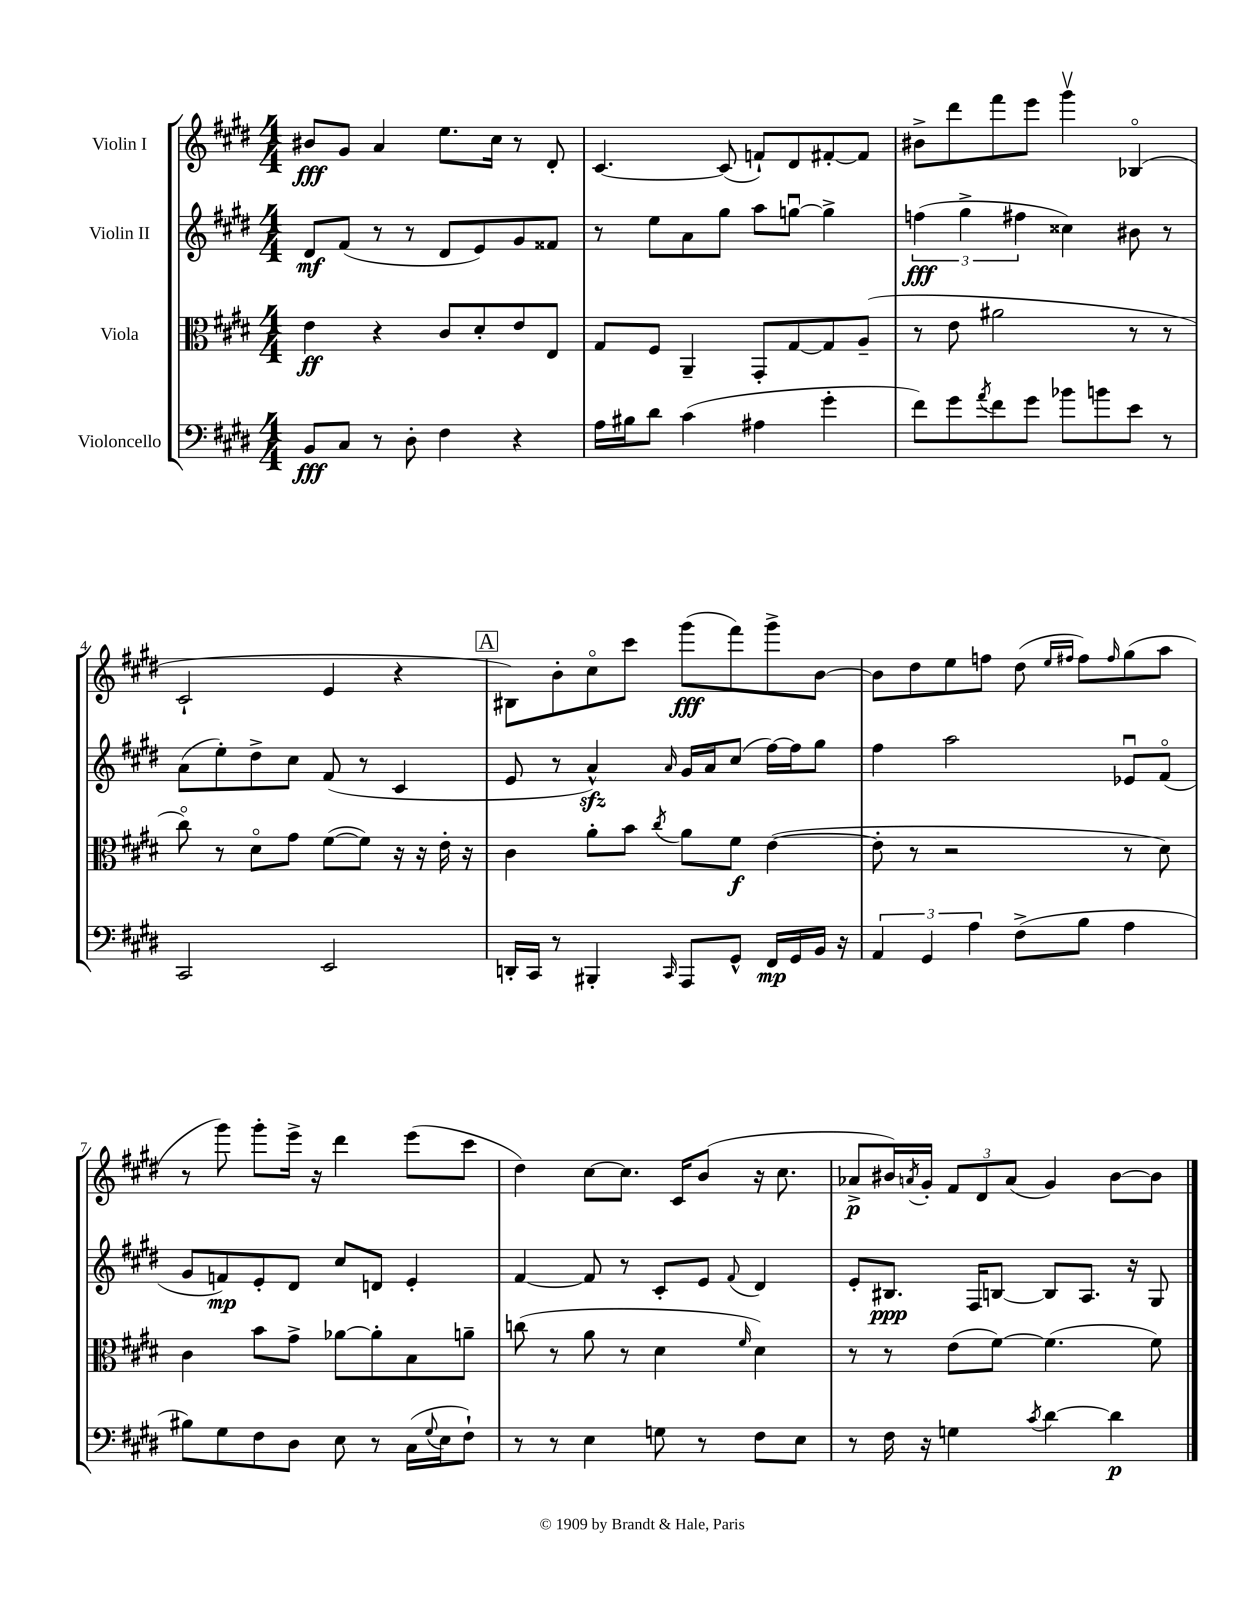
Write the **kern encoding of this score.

**kern	**kern	**kern	**kern
*staff4	*staff3	*staff2	*staff1
*clefF4	*clefC3	*clefG2	*clefG2
*k[f#c#g#d#]	*k[f#c#g#d#]	*k[f#c#g#d#]	*k[f#c#g#d#]
*M4/4	*M4/4	*M4/4	*M4/4
8BB	4e	8d#	8b#
8C#	.	(8f#	8g#
8r	4r	8r	4a
8D#'	.	8r	.
4F#	8c#	8d#	8.ee
.	8d#'	8e)	.
.	.	.	16cc#
4r	8e	8g#	8r
.	8E	8f##	8d#'
=	=	=	=
16A	8G#	8r	[4.c#
16B#	.	.	.
8d#	8F#	8ee	.
(4c#	4AA~	8a	.
.	.	8gg#	(8c#]
4A#	8GG#'	8aa	8f`)
.	[8G#	[8ggu	8d#
4g#'	8G#]	4gg^]	[8f#'
.	(8A~	.	8f#]
=	=	=	=
8f#)	8r	(6ff	8b#^
8g#	8e	.	8ddd#
.	.	6gg#^	.
8qa	.	.	.
8f#	2a#	.	8fff#
.	.	6ff#	.
8g#	.	.	8eee
8b-	.	4cc##)	4ggg#v
8b	.	.	.
8e	8r	8b#	(4B-o
8r	8r	8r	.
=	=	=	=
2CC#	8cc#o)	(8a	2c#`
.	8r	8ee')	.
.	8d#o	8dd#^	.
.	8g#	8cc#	.
2EE	([8f#	(8f#	4e
.	8f#])	8r	.
.	16r	4c#	4r
.	16r	.	.
.	16e'	.	.
.	16r	.	.
=	=	=	=
16DD'	4c#	8e	8B#)
16CC#	.	.	.
8r	.	8r	8b'
4BBB#'	8a'	4a^^)	8cc#o
.	8b	.	8ccc#
16qqCC#	8qcc#	16qqa	.
8AAA	8a	16g#	(8ggg#
.	.	16a	.
8GG#^^	8f#	(8cc#	8fff#)
16FF#	([4e	[16ff#)	8ggg#^
16GG#	.	16ff#]	.
16BB	.	8gg#	[8b
16r	.	.	.
=	=	=	=
6AA	8e']	4ff#	8b]
.	8r	.	8dd#
6GG#	.	.	.
.	2r	2aa	8ee
6A	.	.	.
.	.	.	8ff
(8F#^	.	.	(8dd#
.	.	.	16qqee
.	.	.	16qqff#
8B	.	.	8ff#)
.	.	.	16qqff#
4A	8r	8e-u	(8gg#
.	8d#)	(8f#o	8aa
=	=	=	=
8B#)	4c#	8g#	8r
8G#	.	8f)	8ggg#)
8F#	8b	8e'	8ggg#'
8D#	8g#^	8d#	16eee^
.	.	.	16r
8E	[8a-	8cc#	4ddd#
8r	8a-']	8d	.
(16C#	8B	4e'	(8eee
8qqG#	.	.	.
16E	.	.	.
8F#`)	8a~	.	8ccc#
=	=	=	=
8r	(8cc	[4f#	4dd#)
8r	8r	.	.
4E	8a	8f#]	[8cc#
.	8r	8r	8.cc#]
8G	4d#	8c#'	.
.	.	.	16c#
8r	.	8e	(8b
.	16qqf#	8qqf#	.
8F#	4d#)	4d#	16r
.	.	.	8.cc#
8E	.	.	.
=	=	=	=
8r	8r	8e'	8a-^
16F#	8r	8.B#	16b#)
.	.	.	8qa
16r	.	.	16g#'
4G	(8e	.	12f#
.	.	16F#	.
.	.	.	12d#
.	[8f#)	[8B	.
.	.	.	(12a
8qc#	.	.	.
[4d#	(4.f#]	8B]	4g#)
.	.	8.A	.
4d#]	.	.	[8b#
.	.	16r	.
.	8f#)	8G#	8b#]
==	==	==	==
*-	*-	*-	*-
